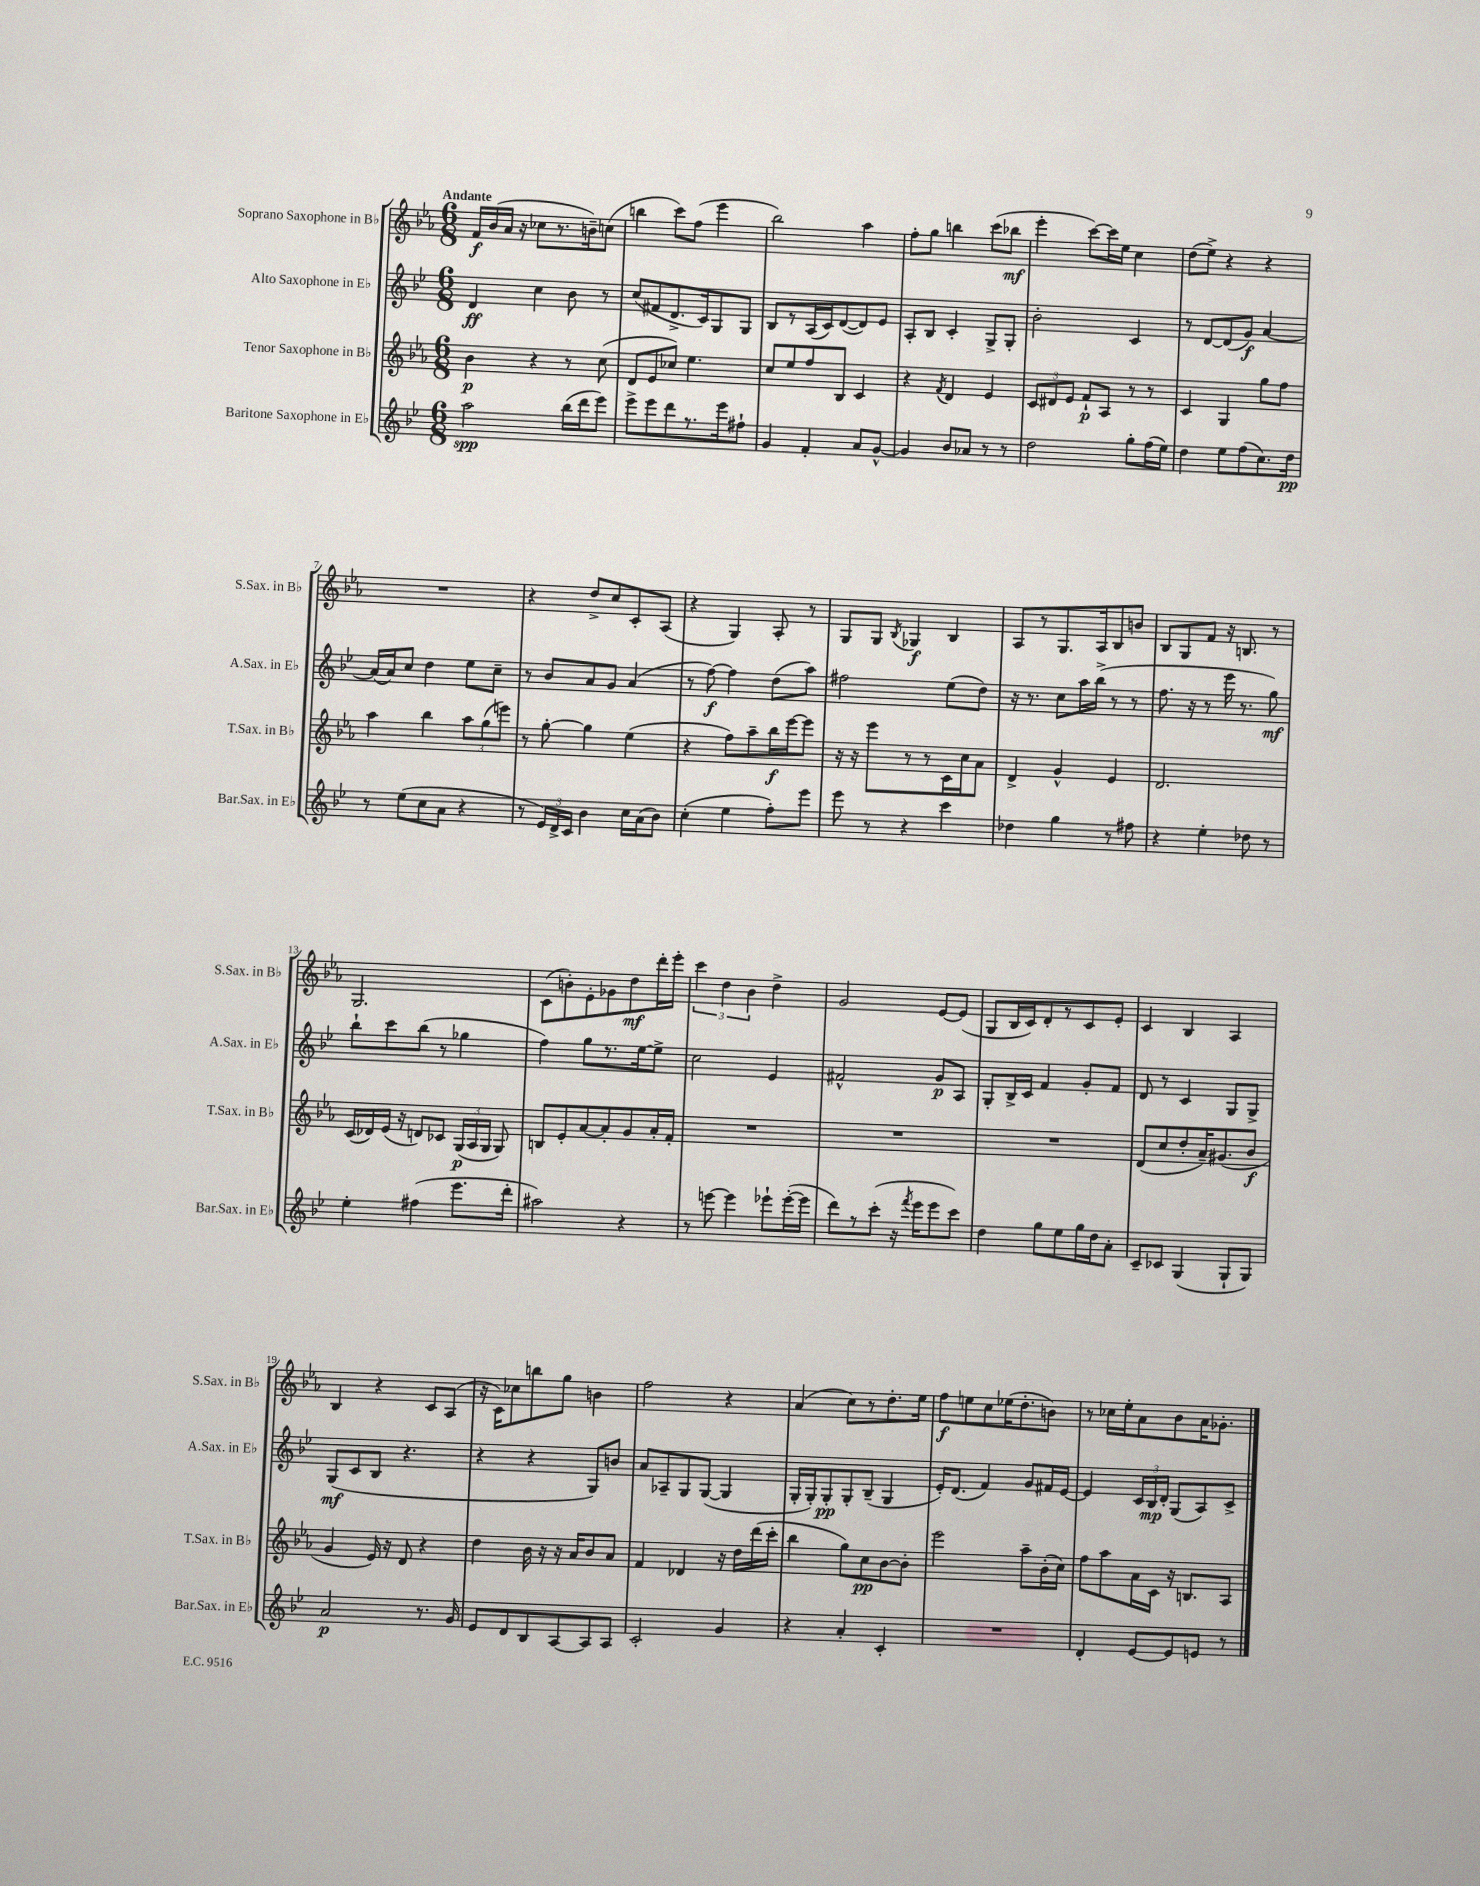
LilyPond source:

<<
\new StaffGroup <<
\new Staff = "s0" \with { instrumentName = "Soprano Saxophone in Bb" shortInstrumentName = "S.Sax. in Bb" } {
    \clef treble \key ees \major \numericTimeSignature \time 6/8 \tempo "Andante"
    \autoBeamOff f'16[\f bes'16( aes'16] r16 ces''8[ r8. b'16--) c''8]( |
    b''4 c'''8[) f''8]( ees'''4 |
    bes''2) aes''4 |
    f''8[-. g''8] b''4 c'''8[( bes''8]\mf |
    ees'''4-. c'''8[~) c'''16 ees''16] c''4 |
    d''8[( ees''8]->) r4 r4 |
    R2. |
    r4 d''8[-> c''8 c'8-. aes8]( |
    r4 g4) aes8-. r8 |
    g8[ g8] \acciaccatura { bes8 } ges4\f bes4 |
    aes8[ r8 g8. aes16 bes8 b'8] |
    bes8[ g8 f'8] r16 b8. r8 |
    g2. |
    c'8[( b'8-.) ees'8-. ges'8 d''8\mf d'''16-. ees'''16]-. |
    \tuplet 3/2 { c'''4 d''4 bes'4 } d''4-> |
    g'2 ees'8[~ ees'8]( |
    g8[ bes16 c'16) d'8-. r8 c'8 ees'8]-. |
    c'4 bes4 aes4 |
    bes4 r4 c'8[ aes8]( |
    r16 c'16[) ces''8 b''8 g''8] b'4 |
    f''2 r4 |
    aes'4( c''8[) r8 d''8.-. ees''16] |
    f''8[\f e''8 c''8 ees''16( d''8.-. b'8]) |
    r8 ces''16[ ees''16-. aes'8 bes'8 aes'16 ges'8.]-. \bar "|." |
}
\new Staff = "s1" \with { instrumentName = "Alto Saxophone in Eb" shortInstrumentName = "A.Sax. in Eb" } {
    \clef treble \key bes \major \numericTimeSignature \time 6/8
    \autoBeamOff d'4\ff c''4 bes'8 r8 |
    c''8[( fis'8 d'8.-> c'16) g8 g8] |
    bes8[ r8 a16( c'16) d'8~( d'8) ees'8] |
    a8[-. bes8] c'4-. g8[-> g8]-. |
    bes'2-. c'4 |
    r8 d'8[~ d'8( g'8]\f) a'4~ |
    a'16[( a'16) c''8] d''4 ees''8[ c''8]-- |
    r8 bes'8[ a'8 g'8] a'4( |
    r8 f''8~\f) f''4 d''8[( a''8]) |
    fis''2 ees''8[( d''8]) |
    r16 r8. c''8[ a''16 bes''16]->( r8 r8 |
    f''8. r16 r8 ees'''16 r8. g''8\mf) |
    bes''8[-! c'''8 bes''8]( r8 ges''4 |
    f''4) g''8[ r8. ees''16~ ees''8]-> |
    c''2 ees'4 |
    fis'2-^ g'8[\p a8] |
    g8[-. bes16-> c'16] f'4 g'8[-. f'8] |
    d'8 r8 c'4 g8[ g8]-> |
    g8[\mf( c'8 bes8] r4. |
    r4 r4 g8[) b'8] |
    a'8[ aes8-- g8 g8]~( g4 |
    g16[-. g16-.) g8-.\pp g8-. bes8]--( g4 |
    ees'16[-.) d'8.]( f'4) g'8[ fis'16 ees'16]~ |
    ees'4 \tuplet 3/2 { c'16[ bes16\mp d'16]-. } g8[( a8) c'8]-> \bar "|." |
}
\new Staff = "s2" \with { instrumentName = "Tenor Saxophone in Bb" shortInstrumentName = "T.Sax. in Bb" } {
    \clef treble \key ees \major \numericTimeSignature \time 6/8
    \autoBeamOff bes'4\p r4 r8 c''8( |
    d'8[ ees'8 ces''8]) ees''4. |
    c''8[ ees''8 f''8 bes8] c'4 |
    r4 \acciaccatura { f'8 } d'4 ees'4 |
    \tuplet 3/2 { c'8[ dis'8 ees'8] } f'8[-!\p aes8] r8 r8 |
    c'4 g4 g''8[ f''8] |
    aes''4 bes''4 \tuplet 3/2 { aes''8[ g''8( e'''8]) } |
    r8 g''8~-. g''4 ees''4( |
    r4 f''8[) aes''8-- bes''16\f ees'''16~ ees'''8] |
    r16 r16 ees'''8[ r8 r8 c'16 c''16 aes'8] |
    d'4-> g'4-^ ees'4 |
    d'2. |
    c'16[( des'16) ees'16]( r16 d'8[) ces'8] \tuplet 3/2 { g16[\p( aes16 g16] } g8) |
    b8[ ees'8-. aes'8~ aes'8-. g'8 aes'16-. f'16]-. |
    R2. |
    R2. |
    R2. |
    d'8[( c''8 d''8-. aes'16--) gis'8.( bes'8]\f |
    g'4 ees'16) r16 d'8 r4 |
    d''4 bes'16 r16 r16 aes'16[ bes'8 aes'8] |
    f'4 des'4 r16 d''16[ d'''16( c'''16]-. |
    bes''4 g''8[) c''8\pp bes'8~ bes'8]-. |
    ees'''2 aes''8[-- bes'16-.( c''16]) |
    f''8[ aes''8 aes'16 c'16] r16 b8.[ aes8] \bar "|." |
}
\new Staff = "s3" \with { instrumentName = "Baritone Saxophone in Eb" shortInstrumentName = "Bar.Sax. in Eb" } {
    \clef treble \key bes \major \numericTimeSignature \time 6/8
    \autoBeamOff a''2\spp bes''16[( d'''16 ees'''8]) |
    ees'''8[-> ees'''8 d'''8 r8. ees'''16 fis''8]-! |
    g'4 f'4-. a'8[ g'8]~-^ |
    g'4 bes'8[ aes'8] r8 r8 |
    d''2 g''8[-. f''16( ees''16]) |
    d''4 ees''8[ f''8( c''8.) d''16]\pp |
    r8 ees''8[( c''8 a'8] r4 |
    r8 \tuplet 3/2 { ees'16[) d'16-> c'16] } bes'4 c''16[ a'16( bes'8]) |
    c''4-.( ees''4 f''8[-.) ees'''8] |
    ees'''8 r8 r4 c'''4 |
    des''4 g''4 r8 fis''8 |
    r4 ees''4-. des''8 r8 |
    ees''4-. fis''4( ees'''8.[ d'''16]-. |
    ais''2) r4 |
    r8 e'''8~ e'''4 ees'''8[-! ees'''16~-.( ees'''16] |
    d'''8[) r8 c'''8]-.( r16 \acciaccatura { f'''8 } ees'''16[ ees'''8 c'''8]) |
    d''4 g''8[ ees''8 g''16 d''16 a'8]-. |
    c'8[-- ces'8] g4( g8[-! g8]) |
    a'2\p r8. g'16 |
    ees'8[ d'8 bes8 a8~ a8 a8] |
    c'2-. g'4 |
    r4 a'4-. c'4-. |
    R2. |
    d'4-. ees'8[~ ees'8 e'8] r8 \bar "|." |
}
>>
>>
